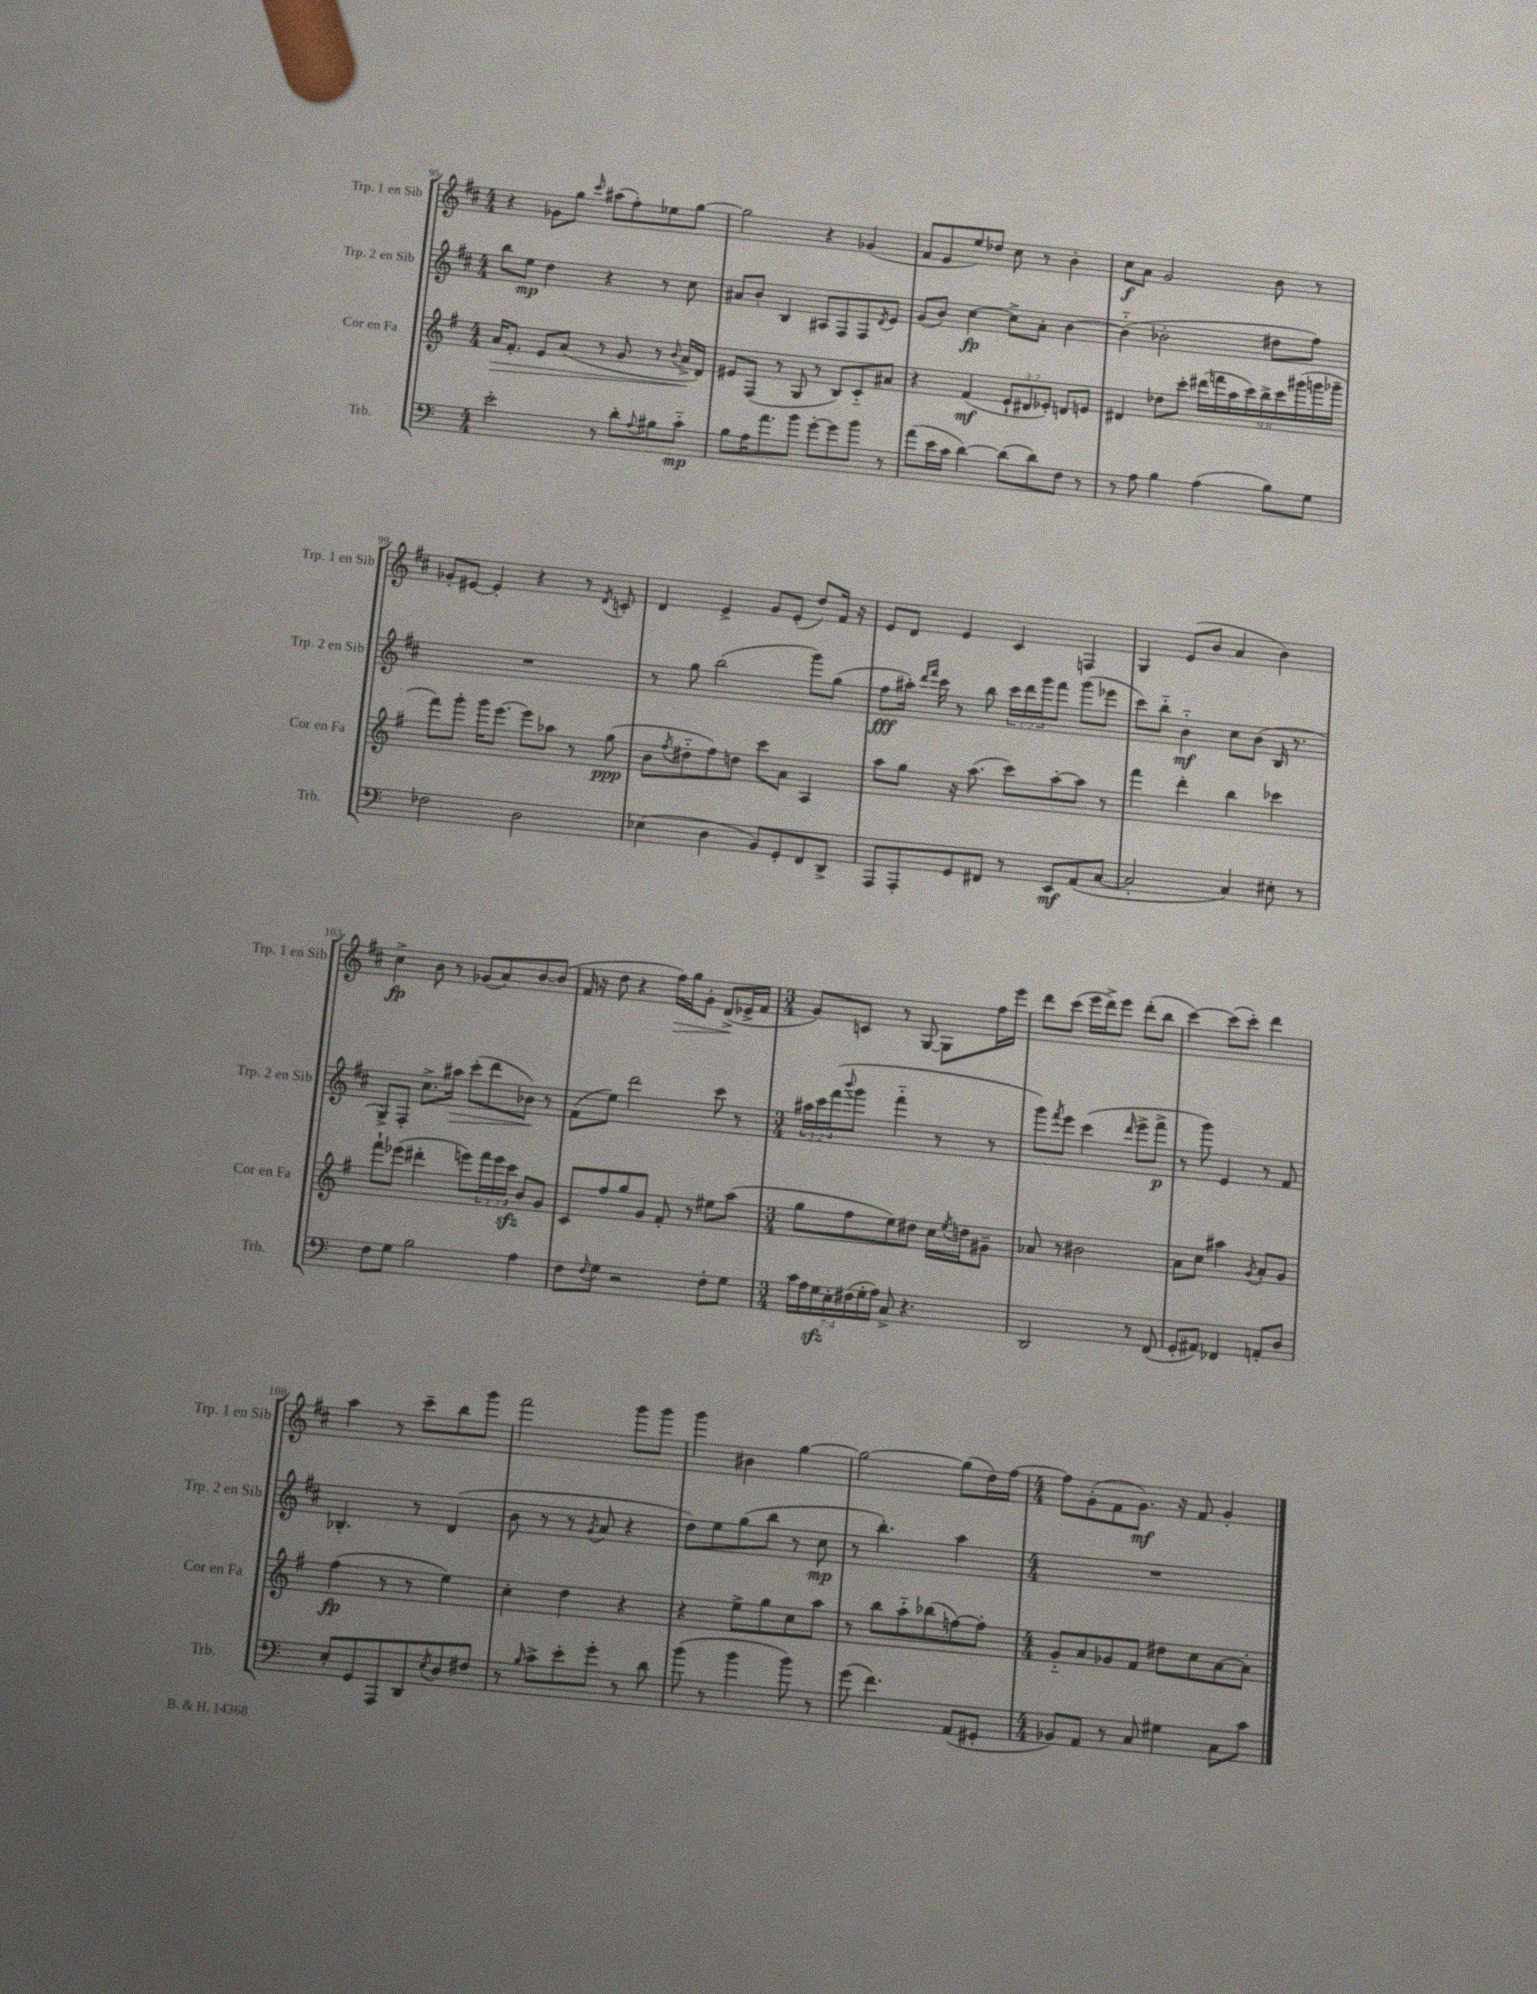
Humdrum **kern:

**kern	**kern	**kern	**kern
*staff4	*staff3	*staff2	*staff1
*clefF4	*clefG2	*clefG2	*clefG2
*k[]	*k[f#]	*k[f#c#]	*k[f#c#]
*M4/4	*M4/4	*M4/4	*M4/4
2e'	16a	8bb	4r
.	8.f#'	.	.
.	.	8ee	.
.	8e	4dd	8g-
.	(8a	.	8gg
.	.	.	16qqccc#
8r	8r	4r	(8aa#
8d'	8g	.	8ff#')
8qqA	.	.	.
8B#	8r	8r	8ee-
.	8qqb	.	.
8c'~	16a^	8cc#	[8gg
.	16d)	.	.
=	=	=	=
8B	8e#	8a#	2gg]
16A	(8F#	8b'	.
8.a	.	.	.
.	8r	4B	.
8b	8G	.	.
[8g'	8r	8A#	4r
8g]	8B)	8F#	.
8b	8c'~	8F#	(4g-
.	.	8qd	.
8r	8a#	8e	.
=	=	=	=
(8a	4r	(8g	8f#
16e	.	8b)	8e
16c	.	.	.
[4d)	(4f#	[4cc#	8ee)
.	.	.	8dd-
(8d]	12e`	8cc#^]	8cc#
.	12d#	.	.
8d)	.	8a'	8r
.	12e-')	.	.
8F	8d	[4b	4b'
8r	8e	.	.
=	=	=	=
8r	4d#	(4b'~]	8cc#
8A	.	.	8a
4B	8dd-	2b-'	2g
.	8ccc'	.	.
(4A	(18ddd#	.	.
.	18fff	.	.
.	18aa	.	.
.	18ccc)	.	.
.	18bb^	.	.
8B)	.	8dd#	8b
.	18ccc	.	.
.	(18ggg#	.	.
8G	.	8ff#)	8r
.	18ggg	.	.
.	18ggg-~	.	.
=	=	=	=
2F-	8fff#)	1r	8g-'
.	8ggg'	.	[8e#
.	16ggg	.	4e#']
.	[8.eee	.	.
2D	8eee]	.	4r
.	8aa-	.	.
.	8r	.	8r
.	.	.	8qd
.	(8gg	.	8c'
=	=	=	=
(4E-	8b	8r	4d
.	8qff#	.	.
.	8dd#'~	8gg	.
4D	8ff#)	(2bb	4e^
.	8dd	.	.
8BB)	8ccc	.	8g
8GG'	8a	.	(8e'
8FF	4A	8ggg)	8dd)
8DD^	.	(8gg	16f#
.	.	.	16r
=	=	=	=
8AAA	8aa	8ff#	8e
8AAA'	8gg	16aa#')	8d
.	.	16qqddd	.
.	.	16qqfff#	.
.	.	16ccc#	.
8GG	16r	8r	4e
.	(8.aa	.	.
8FF#	.	8bb	.
8r	8ccc)	24ccc#	4c#
.	.	24ddd	.
.	.	24ggg	.
8EE	[8aa'	8fff#	.
(8AA	8aa]	(8ggg	4F
[8C	8r	8eee-	.
=	=	=	=
2C']	4fff#	8ccc#)	4G
.	.	8bb'~	.
.	4ddd'	4b'~	(8e
.	.	.	8b
4C)	4bb	8cc#	4a
.	.	(8b	.
8E#'	4ccc-	16B	4b)
.	.	8.r	.
8r	.	.	.
=	=	=	=
8F	8fff#`	8G^)	4cc#^
8G	(8eee-	8F#'	.
2B	4ddd#'	8.cc#^	8b
.	.	.	8r
.	.	16aa#	.
.	8eee)	(8ccc#'	(8g-
.	24fff#	8ddd	8a)
.	24eee	.	.
.	24ccc	.	.
4A	8b	8b-)	[8b
.	8g	8r	(8b]
=	=	=	=
8F	8c	(8f#	16f#
.	.	.	16r
8qqF	.	.	.
8G	8ff#	8ee)	8dd
2r	8gg	2ddd	4r
.	8g	.	.
.	8f#'	.	16ff#)
.	.	.	16gg
.	8r	.	8g'
8F'	8ee#	8ccc#	(8d^
8G	(8aa	8r	16e-^
.	.	.	16f#
=	=	=	=
*M3/4	*M3/4	*M3/4	*M3/4
28c	8gg	24aa#	8g)
28A	.	.	.
.	.	24ccc#	.
28G	.	.	.
.	.	(24fff#	.
28E'	.	.	.
.	.	8qqbbb	.
.	8ff#	8ggg	8c
(28F#	.	.	.
28G'	.	.	.
28A)	.	.	.
8C^	8ee)	4fff#'~	8r
4.r	8dd#	.	[8G
.	16cc	8r	8G]
.	8qee	.	.
.	16dd	.	.
.	8g#~	8r	16ff#
.	.	.	16eee
=	=	=	=
2DD	8a-	8ggg)	8ddd
.	.	8qfff#	.
.	8r	8eee	(8ccc#
.	2b#	(4ccc#	16eee
.	.	.	16ddd^)
.	.	.	8eee
.	.	16qqddd	.
8r	.	8eee^	(8ddd'
(8FF	.	8fff#^	8bb
=	=	=	=
8GG'	8a	8r	[4ccc#)
8AA#)	8cc	8ggg)	.
4FF-	4aa#	4e	(8ccc#]
.	.	.	8ccc#')
.	8qg	.	.
8AA'	8a'	8r	4ddd
8D	8g	8f#	.
=	=	=	=
8E'	(4ff#	4.B-'	4aa
8GG	.	.	.
8AAA	8r	.	8r
8DD	8r	8r	8ccc#~
8qE	.	.	.
8D	4ee)	(4d	8bb
8F#	.	.	8ggg
=	=	=	=
8r	4cc'	8b	2fff#
16qqB	.	.	.
8c^	.	8r	.
8e'	4dd	8r	.
.	.	8qg	.
8g'	.	8a	.
8r	4r	4r	8ggg
8d	.	.	8ggg
=	=	=	=
(8b	4r	8dd)	4ggg
8r	.	8ee	.
4b	8ee^	(8gg	4b#
.	8gg	8bb	.
8b)	8cc	8r	[4gg
8r	8aa	8cc#	.
=	=	=	=
(8g	8r	8r	2gg_
4.f)	8bb	4.bb')	.
.	8aa'~	.	.
.	(8bb-	.	.
(8AA	[8ff)	4aa	(8gg]
8GG#'	8ff']	.	16dd)
.	.	.	[16ff#
=	=	=	=
*M4/4	*M4/4	*M4/4	*M4/4
8BB-)	8g'~	1r	8ff#]
8AA	8a	.	(8g'
8r	8g-	.	8f#
8C	8f#	.	8.g)
4G#	8dd#	.	.
.	.	.	16r
.	8cc	.	8f#
8C	[8a	.	4g'
8c	8a']	.	.
==	==	==	==
*-	*-	*-	*-
